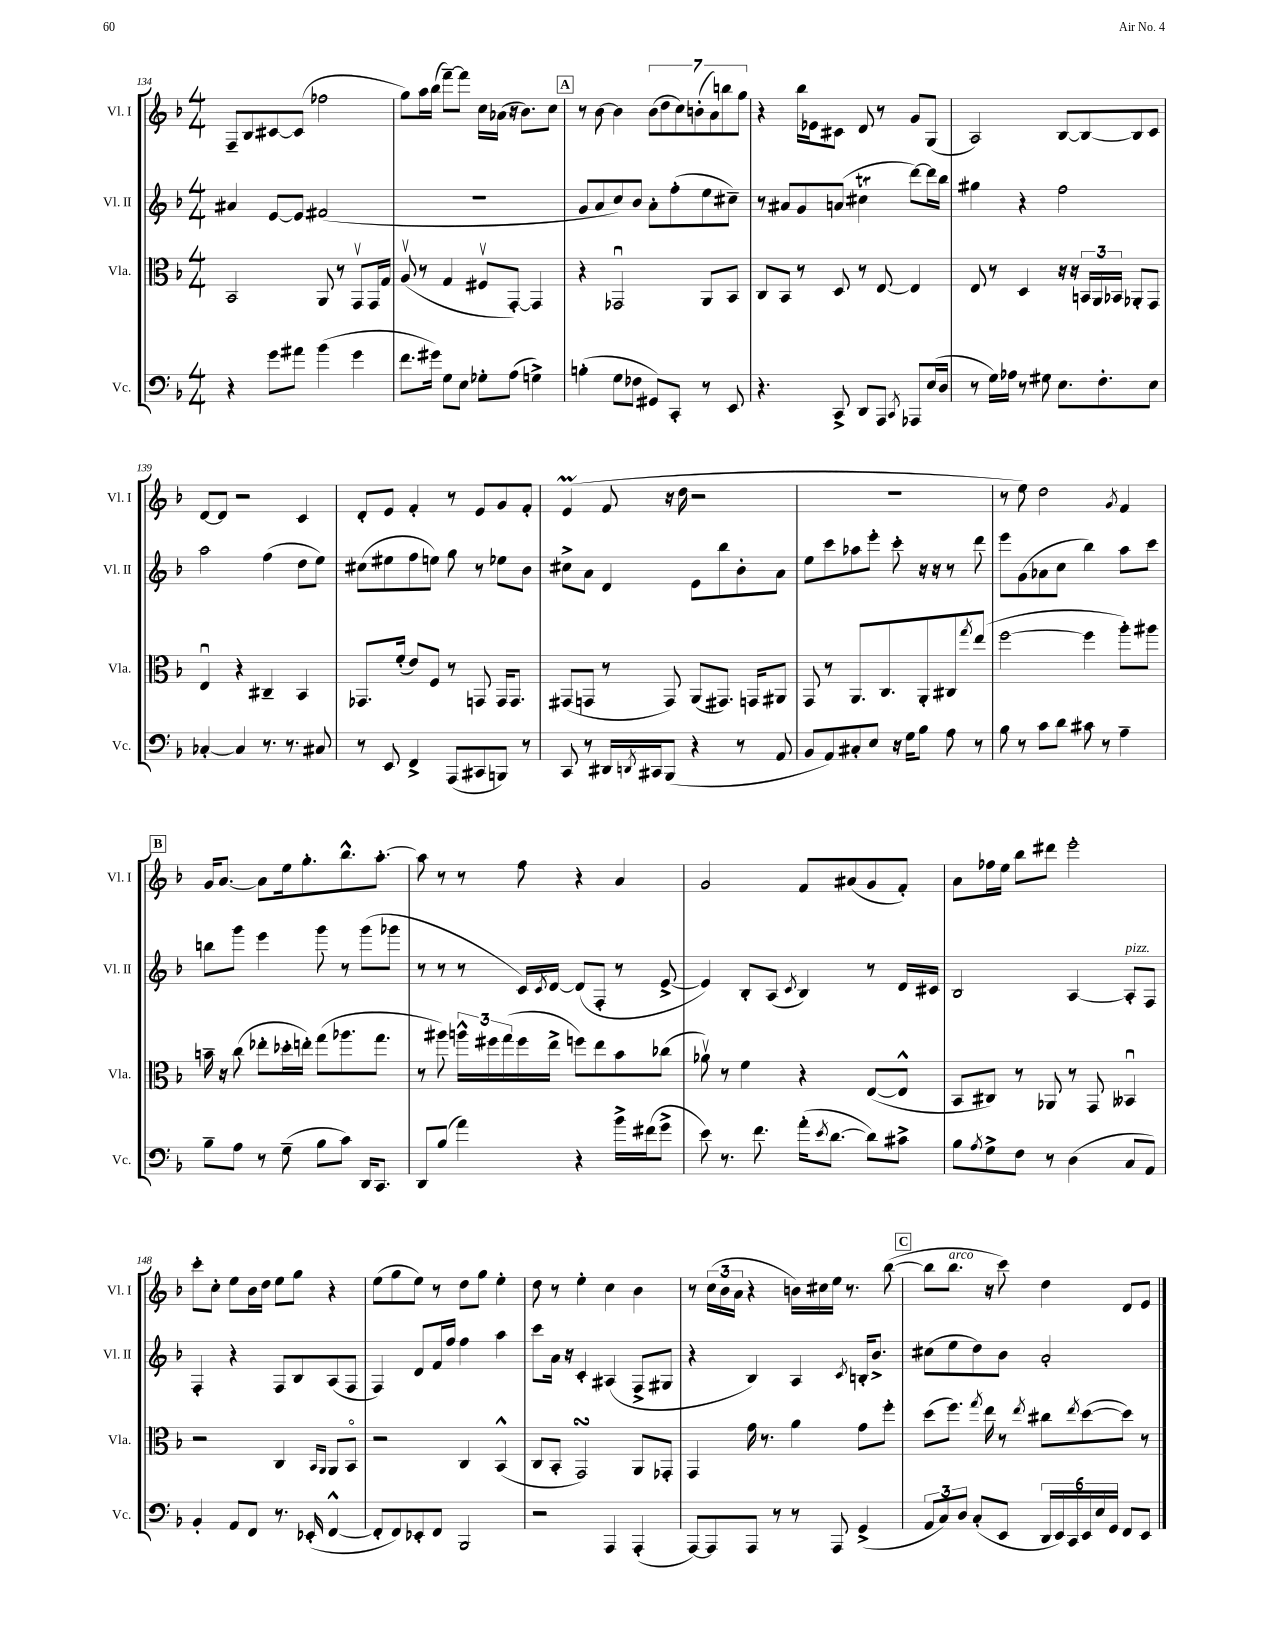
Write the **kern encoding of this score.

**kern	**kern	**kern	**kern
*staff4	*staff3	*staff2	*staff1
*clefF4	*clefC3	*clefG2	*clefG2
*k[b-]	*k[b-]	*k[b-]	*k[b-]
*M4/4	*M4/4	*M4/4	*M4/4
4r	2BB-	4a#	8F~
.	.	.	8B-
8g	.	[8e	[8c#
8a#	.	8e]	(8c#]
(4b-	8AA	(2f#	2ff-
.	8r	.	.
4g	8GGv	.	.
.	16GG	.	.
.	16G	.	.
=	=	=	=
8.f	(8Av	1r	8gg)
.	8r	.	16aa
16g#)	.	.	(16bb-
8G	4G	.	[8fff~)
8E	.	.	8fff]
8G-'	8F#v	.	16cc
.	.	.	(16a-
(8A	[8GG')	.	16r
.	.	.	8.b-)
4G^)	4GG]	.	.
.	.	.	8cc
=	=	=	=
(4B'	4r	8g	8r
.	.	8a	[8b-
8G	2GG-u	8cc)	4b-]
8F-	.	8b-	.
8GG#)	.	8a'	(14b-
.	.	.	14dd
8CC'	.	(8ff'	.
.	.	.	14cc)
.	.	.	(14b'
8r	8AA	8ee	.
.	.	.	14a)
.	.	.	14bb
8EE	8BB-	8cc#~)	.
.	.	.	14gg
=	=	=	=
4.r	8C	8r	4r
.	8BB-	8a#	.
.	8r	8g	16bb-
.	.	.	16e-
8CC^	8D	(8a	8c#
8DD	8r	4cc#	8d
8AAA	[8E	.	8r
8qCC	.	.	.
8AAA-	4E]	[8ddd)	8g
(16E	.	16ddd]	(8G
16D	.	16bb-	.
=	=	=	=
8r	8E	4gg#	2A)
16G)	8r	.	.
16A-	.	.	.
8r	4D	4r	.
8G#	.	.	.
8.E	16r	2ff	[8B-
.	16r	.	.
.	24BB	.	8B-_
.	24AA	.	.
8.F'	.	.	.
.	24BB-	.	.
.	8AA-'	.	8B-]
8E	8GG	.	8c
=	=	=	=
[4C-'	4Eu	2aa	[8d
.	.	.	8d]
4C-]	4r	.	2r
8.r	4C#~	(4ff	.
8.r	.	.	.
.	4BB-	8dd	4c
8C#	.	8ee)	.
=	=	=	=
8r	8.GG-	(8cc#	8d'
8EE	.	8ee#	8e
.	(16f'	.	.
4FF^	8e)	8ff	4f'
.	8F	8ee)	.
(8AAA	8r	8gg	8r
8CC#	8GG	8r	8e
8BBB)	16GG	8ee-	8g
.	8.GG	.	.
8r	.	8b-	8f'
=	=	=	=
8CC	(8GG#	8cc#^	(4e
8r	8GG	8a	.
16DD#	8r	4d	8f
8qDD	.	.	.
16CC#	.	.	.
(8BBB-	8GG)	.	16r
.	.	.	16dd
4r	(8AA	8e	2r
.	8.GG#)	8bb-	.
8r	.	8b-'	.
.	16GG	.	.
8AA	8AA#	8a	.
=	=	=	=
8BB-	8GG	8ee	1r
8AA)	8r	8ccc	.
8C#'	8.AA	8aa-	.
8E	.	8eee'	.
.	8.C	.	.
16r	.	8ccc'	.
16G	.	.	.
8B-	8AA'	16r	.
.	.	16r	.
8A	8C#	8r	.
.	8qgg	.	.
8r	(8ee	8ddd	.
=	=	=	=
8B-	[2ff	8eee	8r
8r	.	(8g	8ee)
8c	.	8a-	2dd
8d	.	8cc	.
8c#	4ff]	4bb-)	.
8r	.	.	.
.	.	.	8qg
4A~	8aa')	8aa	4f
.	8aa#	8ccc	.
=	=	=	=
8B-~	16b~	8bb	16g
.	16r	.	[8.a
8A	(8cc	8ggg	.
8r	8ee-'	4eee	8a]
(8G~	16dd-'	.	16ee
.	16ee')	.	8.gg'
8B-	(8gg	8ggg	.
8c)	8.aa-	8r	8.bb-^^
16DD	.	(8ggg	.
8.CC	8.gg	.	[8.aa'
.	.	8ggg-	.
=	=	=	=
8DD	8r	8r	8aa]
(8B-	8aa#)	8r	8r
4a)	24aa^^	8r	8r
.	24ff#	.	.
.	(24gg	.	.
.	16ff#	16c)	8ff
.	.	8qc	.
.	16ee^	[16d	.
4r	8ff)	(8d]	4r
.	8ee	8F'	.
16b-^	8b-	8r	4a
(16f#	.	.	.
8g^	(8cc-	[8e^	.
=	=	=	=
8e)	8a-v)	4e])	2g
8.r	8r	.	.
.	4f	8B-'	.
8.f	.	.	.
.	.	(8A	.
.	.	8qc	.
(16a'	4r	4B-)	8f
8qe	.	.	.
[8.d	.	.	.
.	.	.	(8a#
8d])	([8E	8r	8g
8c#^	8E^^]	16d	8f')
.	.	16c#	.
=	=	=	=
8B-	8BB-	2B-	8a
8qA	.	.	.
8G^	8C#)	.	16ff-
.	.	.	16ee
8F	8r	.	8bb-
8r	8AA-	.	8ddd#
(4D	8r	[4A	2eee'
.	8GG	.	.
8C	4BB--u	8A']	.
8AA)	.	8F	.
=	=	=	=
4BB-'	2r	4F'	8ccc'
.	.	.	8cc'
8AA	.	4r	8ee
8FF	.	.	16b-
.	.	.	16dd
8.r	4C	8F	8ee
.	.	8B-	8gg
(16EE-'	.	.	.
.	16qqBB-	.	.
.	16qqAA	.	.
[4FF^^	8AA	(8A	4r
.	8BB-o	8F	.
=	=	=	=
8FF']	2r	4F)	(8ee
8FF)	.	.	8gg
8EE-'	.	8d	8ee)
8FF	.	16f	8r
.	.	16ff	.
2BBB-	4C	4ff	8dd
.	.	.	8gg
.	(4BB-^^	4aa	4ee'
=	=	=	=
2r	8C	8ccc	8dd
.	8BB-'	16a	8r
.	.	16r	.
.	2GG)	4c'	4ee'
4AAA	.	(4A#	4cc
(4AAA'	8AA	8F^	4b-
.	8GG-'	8G#	.
=	=	=	=
[8AAA)	4GG	4r	8r
8AAA]	.	.	(24cc
.	.	.	24b-
.	.	.	24a
8AAA	16g	4B-)	4r
.	8.r	.	.
8r	.	.	.
8r	4a	4A	16b)
.	.	.	16cc#
8AAA	.	.	16ee
.	.	.	8.r
.	.	8qc	.
(4GG^	8g	16B'	.
.	.	8.b-^	.
.	8ff'	.	([8bb-
=	=	=	=
12AA	(8dd	(8cc#	8bb-]
12C)	.	.	.
.	8.ff)	8ee	8.bb-
12D	.	.	.
(8C'	.	8dd)	.
.	8qgg	.	.
.	16ee	.	16r
8EE	8r	8b-	8ccc)
.	8qee	.	.
24DD	8cc#	2a'	4dd
24EE)	.	.	.
24CC	.	.	.
.	8qee	.	.
24EE	([8dd	.	.
24E	.	.	.
24GG	.	.	.
8FF	8dd])	.	8d
8EE	8r	.	8e
==	==	==	==
*-	*-	*-	*-
